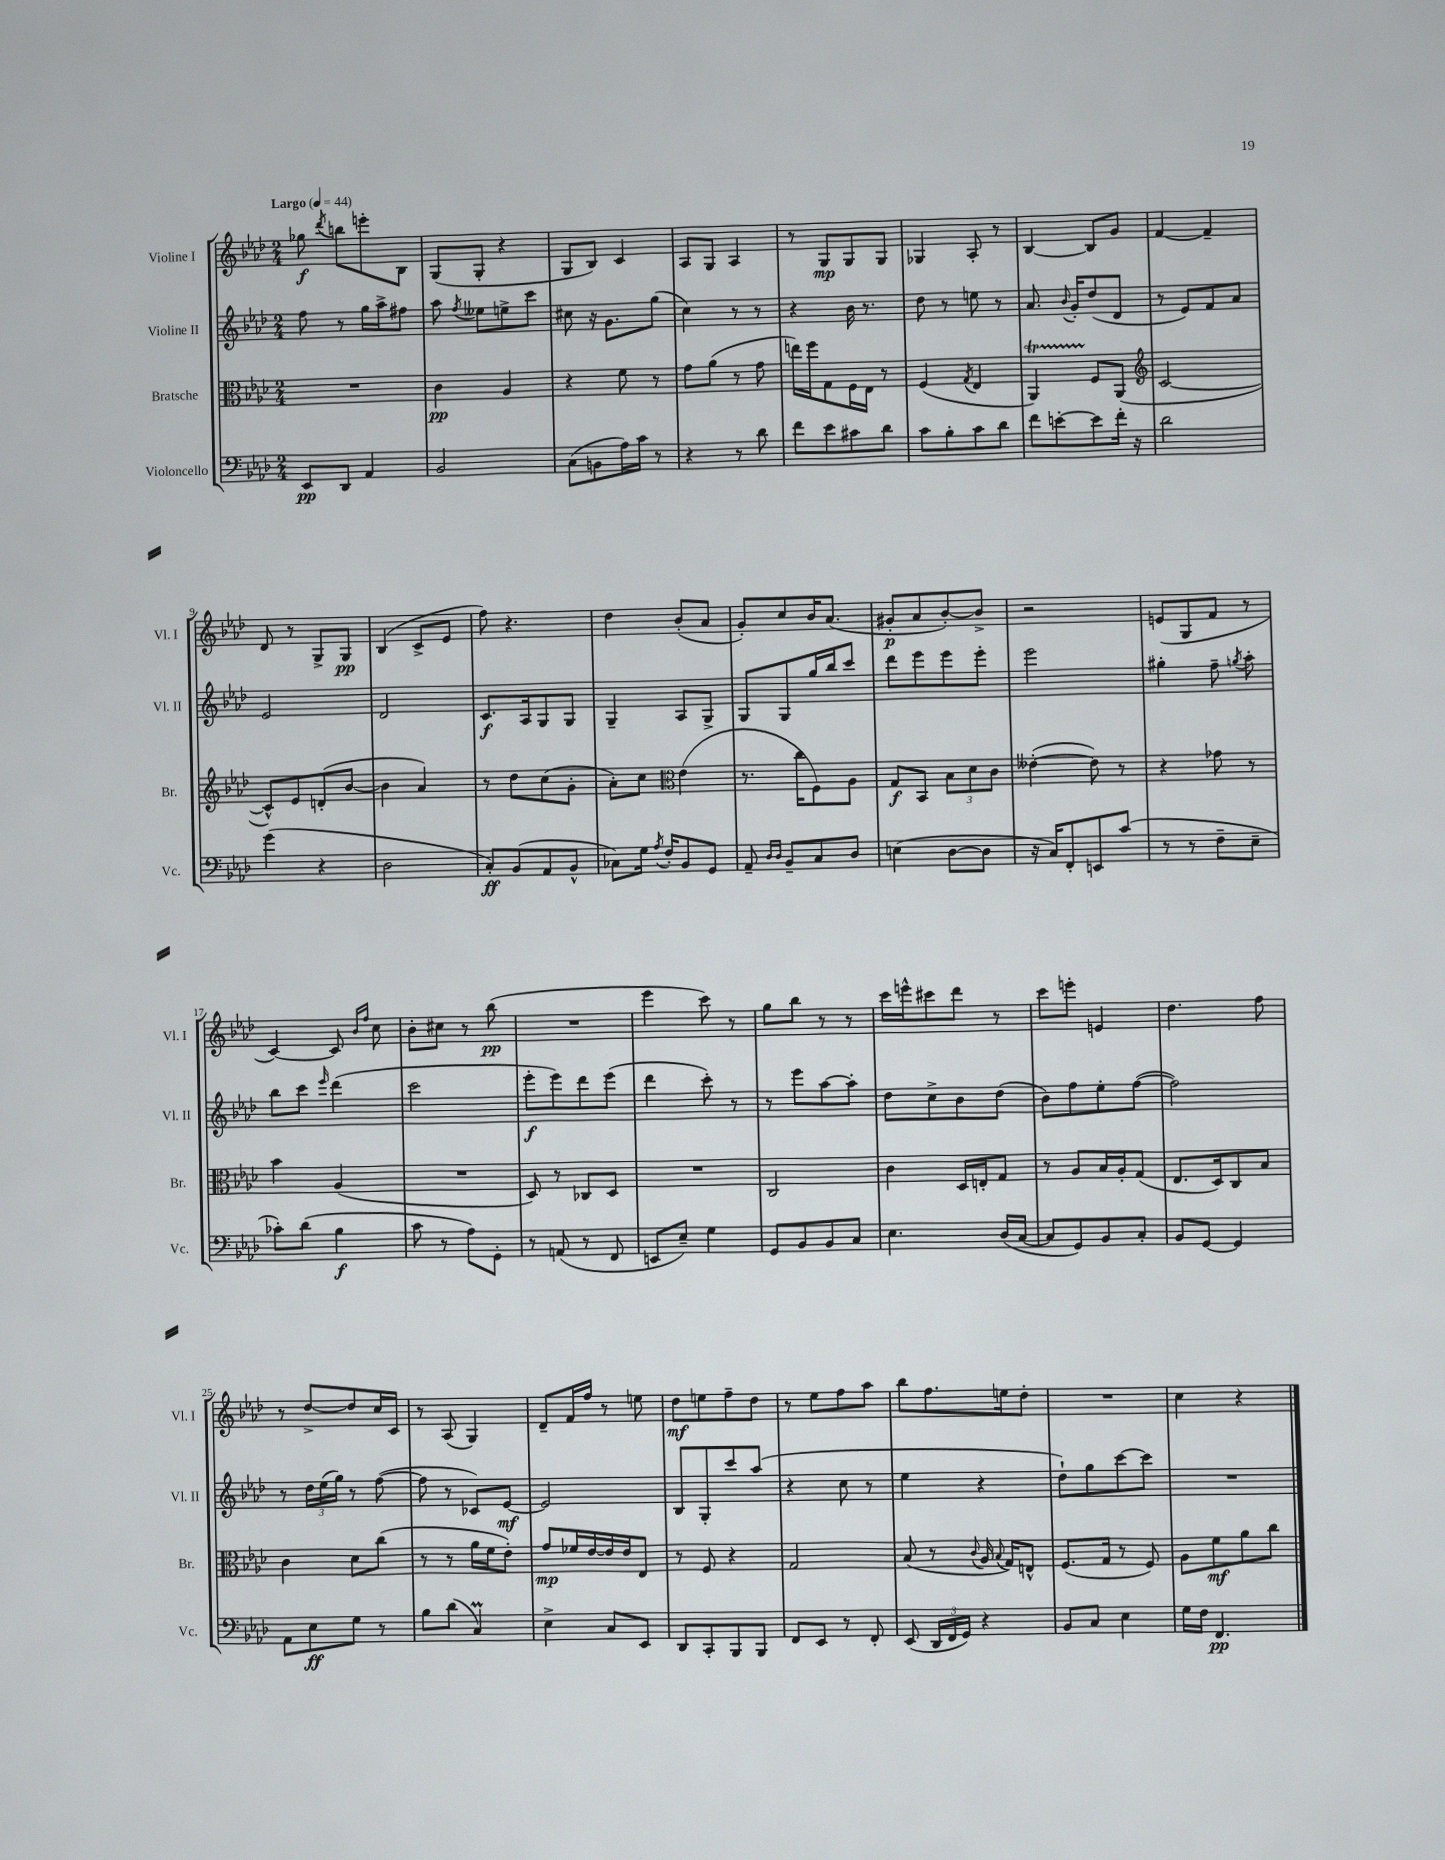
<<
\new StaffGroup <<
\new Staff = "s0" \with { instrumentName = "Violine I" shortInstrumentName = "Vl. I" } {
    \clef treble \key aes \major \numericTimeSignature \time 2/4 \tempo "Largo" 4 = 44
    \autoBeamOff ges''8\f \acciaccatura { des'''8 } b''8[ e'''8-. bes8] |
    g8[( g8]-. r4 |
    g8[ bes8]) c'4 |
    aes8[ g8] aes4 |
    r8 g8[\mp g8 g8] |
    ges4 aes8-. r8 |
    bes4~ bes8[ g'8] |
    f'4~ f'4-- |
    des'8 r8 g8[-> g8]\pp |
    bes4( c'8[-> ees'8] |
    f''8) r4. |
    des''4 bes'8[-.( aes'8] |
    g'8[-.) c''8 bes'16 aes'8.]( |
    gis'8[-.\p aes'8 bes'8~-.) bes'8]-> |
    r2 |
    e'8[( g8 f'8] r8 |
    c'4~) c'8 \grace { bes'16[ f''16] } c''8 |
    bes'8[-. cis''8] r8 bes''8\pp( |
    R2 |
    ees'''4 c'''8) r8 |
    g''8[ bes''8] r8 r8 |
    c'''16[ e'''16-^ cis'''8 des'''8] r8 |
    c'''8[ e'''8]-. e'4 |
    des''4. f''8 |
    r8 des''8[~-> des''8 c''16 c'16] |
    r8 aes8( g4) |
    des'8[-- f'16 f''16] r8 e''8 |
    des''8[\mf e''8 f''8-- des''8] |
    r8 ees''8[ f''8 aes''8] |
    bes''8[ f''8. e''16 des''8]-. |
    R2 |
    c''4 r4 \bar "|." |
}
\new Staff = "s1" \with { instrumentName = "Violine II" shortInstrumentName = "Vl. II" } {
    \clef treble \key aes \major \numericTimeSignature \time 2/4
    \autoBeamOff f''8 r8 g''16[ aes''16-> fis''8] |
    aes''8 \acciaccatura { f''8 } eeses''8[ e''8-> c'''8] |
    cis''8 r16 g'8.[ g''8]( |
    c''4) r8 r8 |
    r4 bes'16 r8. |
    des''8 r8 e''8 r8 |
    aes'8. \appoggiatura { bes'8 } g'16[-. des''8( des'8] |
    r8 ees'8[) f'8 aes'8] |
    ees'2 |
    des'2 |
    c'8.[\f aes16 g8 g8] |
    g4-- aes8[ g8]-> |
    g8[ g8 g''16 bes''16 c'''8] |
    des'''8[ ees'''8 ees'''8 ees'''8]-. |
    ees'''2 |
    gis''4-. f''8-- \acciaccatura { g''8 } aes''8-. |
    bes''8[ c'''8] \grace { ees'''16 } des'''4( |
    c'''2 |
    ees'''8[-.\f ees'''8) des'''8 ees'''8]( |
    des'''4 c'''8-.) r8 |
    r8 ees'''8[ aes''8~ aes''8]-. |
    des''8[ c''8-> bes'8 des''8]( |
    bes'8[) f''8 ees''8-. f''8]~( |
    f''2) |
    r8 \tuplet 3/2 { des''16[ ees''16( g''16]) } r8 f''8~( |
    f''8 r8 ces'8[) ees'8]~\mf |
    ees'2 |
    bes8[ g8-. c'''8 aes''8]( |
    r4 c''8 r8 |
    ees''4 r4 |
    des''8[-!) g''8 c'''8~ c'''8] |
    R2 \bar "|." |
}
\new Staff = "s2" \with { instrumentName = "Bratsche" shortInstrumentName = "Br." } {
    \clef alto \key aes \major \numericTimeSignature \time 2/4
    \autoBeamOff R2 |
    c'4\pp aes4 |
    r4 f'8 r8 |
    g'8[ aes'8]( r8 g'8 |
    e''16[) f''16 g8 f16 ees16] r8 |
    f4( \acciaccatura { g8 } ees4 |
    aes,4\startTrillSpan) f8[\stopTrillSpan aes,8]( |
    \clef treble c'2~ |
    c'8[-^) ees'8 d'8-.( bes'8]~ |
    bes'4 aes'4) |
    r8 des''8[ c''8( g'8]-. |
    aes'8[-.) c''8] \clef alto ees'4( |
    r8. c''16[ f8) aes8] |
    g8[\f bes,8] \tuplet 3/2 { bes8[ des'8 c'8] } |
    eeses'4~-.( eeses'8) r8 |
    r4 ges'8 r8 |
    bes'4 aes4( |
    R2 |
    des8) r8 ces8[ des8] |
    R2 |
    c2 |
    c'4 des16[ e16-. g8] |
    r8 aes8[ bes16 aes16-. g8]( |
    ees8.[ des16) c8 bes8] |
    c'4 des'8[ c''8]( |
    r8 r8 aes'16[ f'16 ees'8]-.) |
    g'8[\mp fes'16 ees'16~ ees'16 ees'16 ees8] |
    r8 f8 r4 |
    g2 |
    bes8( r8 \appoggiatura { c'8 } aes16 \appoggiatura { bes8 } g16[) e8]-^ |
    f8.[( g16] r8 f8) |
    aes8[ f'8\mf aes'8 c''8] \bar "|." |
}
\new Staff = "s3" \with { instrumentName = "Violoncello" shortInstrumentName = "Vc." } {
    \clef bass \key aes \major \numericTimeSignature \time 2/4
    \autoBeamOff ees,8[\pp des,8] aes,4 |
    bes,2 |
    c8[( b,8 aes16) c'16] r8 |
    r4 r8 des'8 |
    f'8[ ees'8 cis'8 des'8] |
    c'8[ bes8-. c'8 des'8] |
    f'8[ e'8~-. e'8 f'16]-. r16 |
    des'2 |
    g'4( r4 |
    des2 |
    c8[-.\ff) bes,8( aes,8 bes,8]-^ |
    ces8[) g16] \acciaccatura { aes8 } f16[-. bes,8 g,8] |
    aes,8-- \grace { des16[ des16] } bes,8[-- c8 des8] |
    e4( des8[~ des8] |
    r16 c16[) f,8-. e,8 c'8]( |
    r8 r8 f8[-- ees8]-- |
    ces'8[-.) des'8]( bes4\f |
    c'8 r8 aes8[) g,8]-. |
    r8 a,8( r8 f,8 |
    e,8[ ees8]--) g4 |
    g,8[ bes,8 bes,8 c8] |
    ees4. des16[( c16]~ |
    c8[ g,8) bes,8 c8]-. |
    bes,8[ g,8]~ g,4 |
    aes,8[ ees8\ff g8] r8 |
    bes8[ des'8]( c4\prall) |
    ees4-> c8[ ees,8] |
    des,8[ c,8-. bes,,8 bes,,8] |
    f,8[ ees,8] r8 f,8-. |
    ees,8( \tuplet 3/2 { des,16[ f,16 g,16]) } r4 |
    bes,8[ c8] ees4 |
    g16[ f16] f,4.\pp \bar "|." |
}
>>
>>
